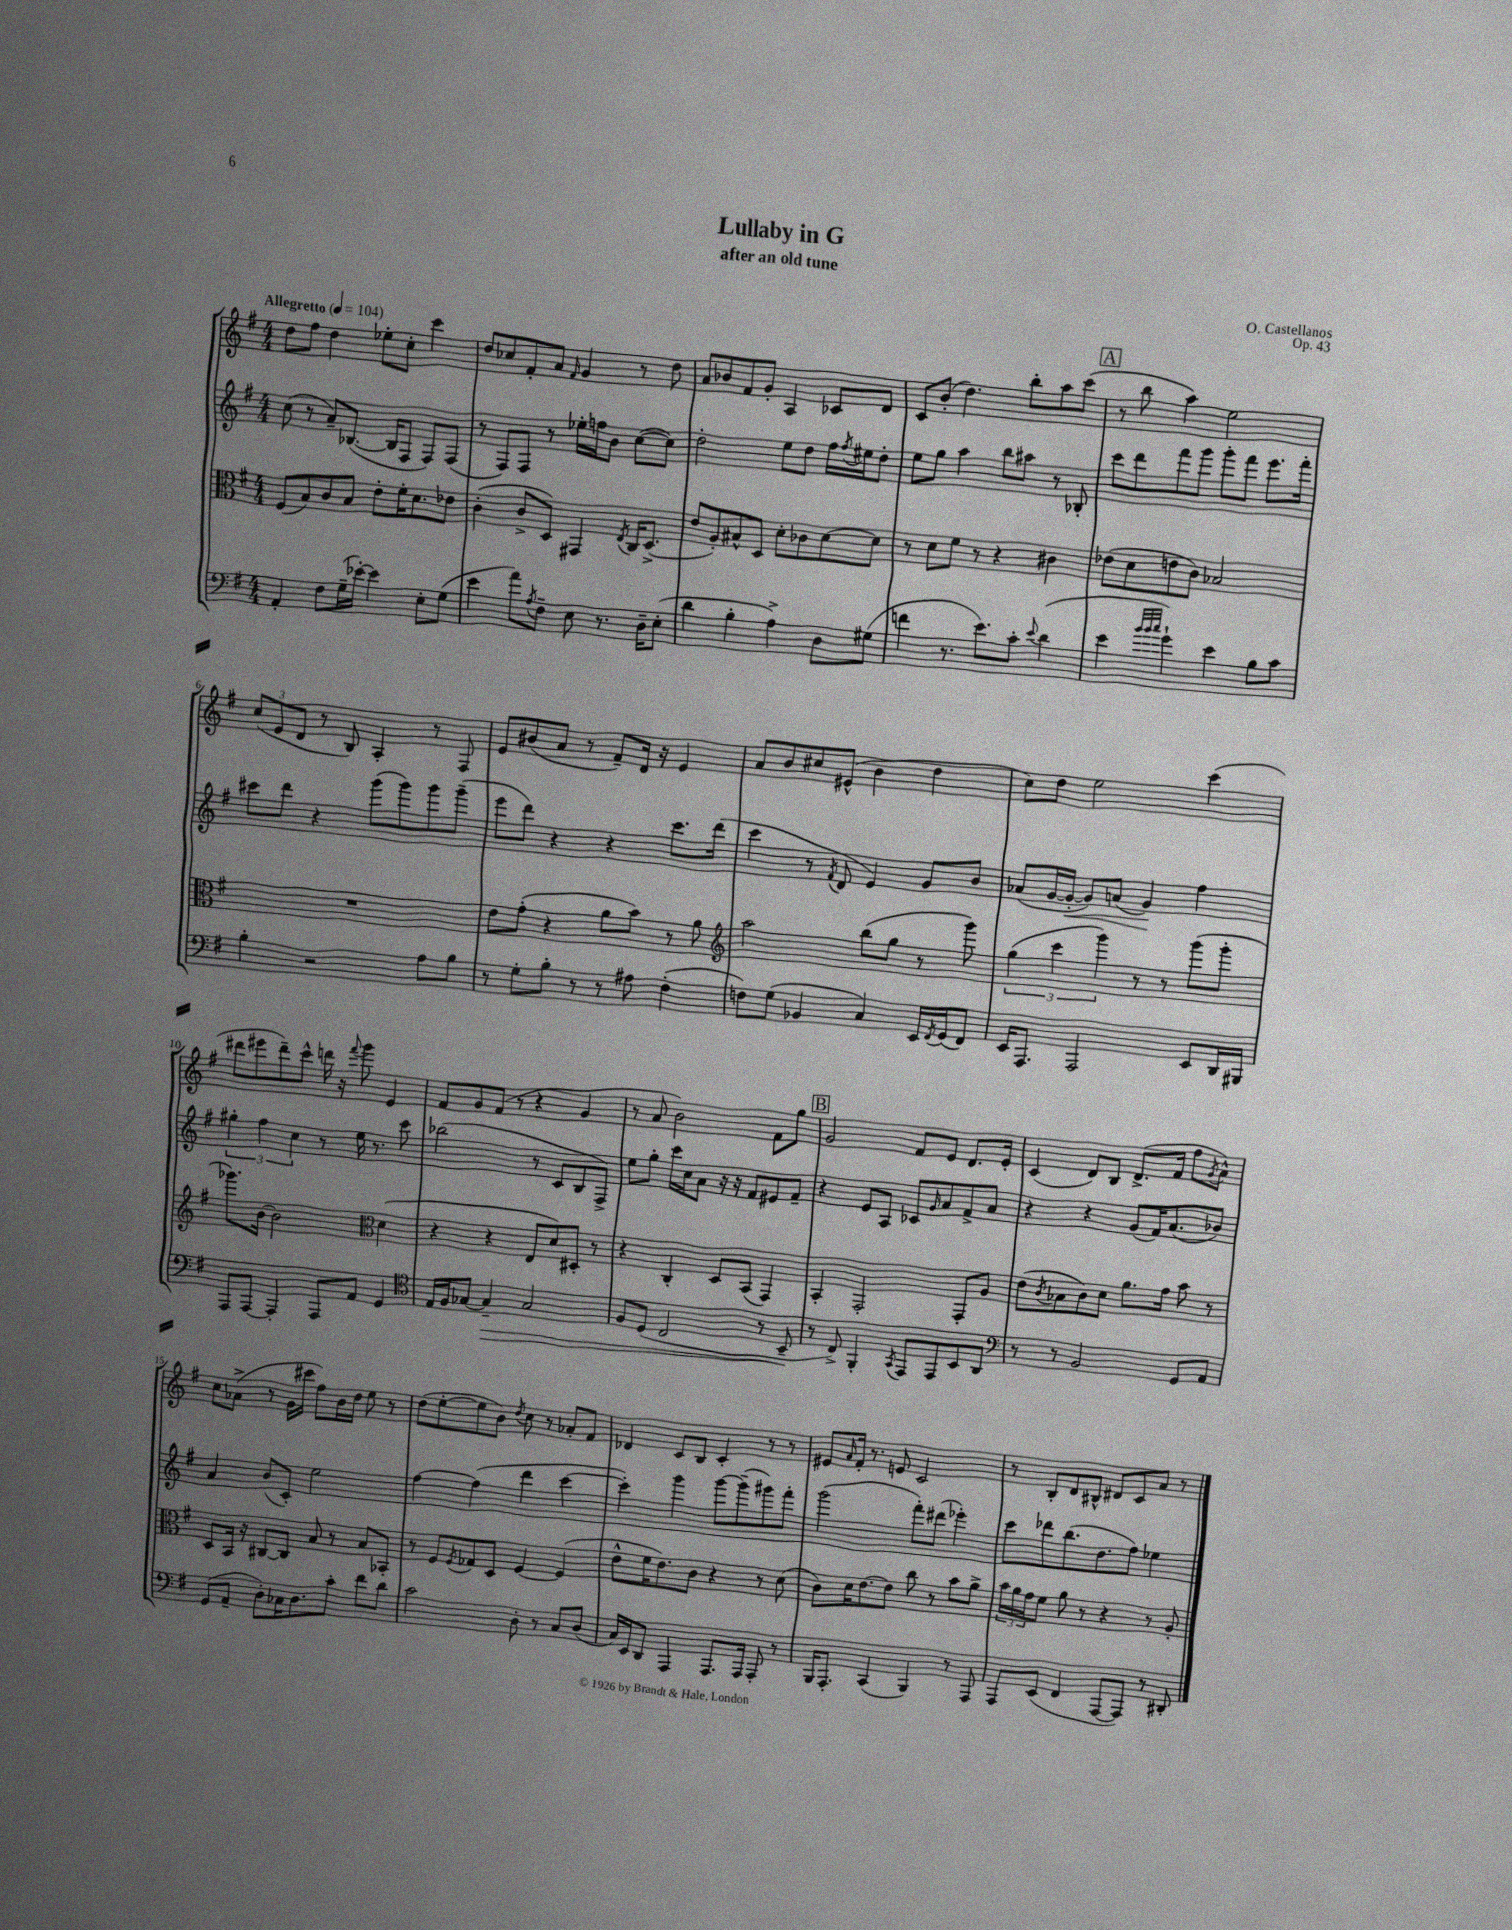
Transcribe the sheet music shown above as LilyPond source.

\header { title = "Lullaby in G" composer = "O. Castellanos" subtitle = "after an old tune" opus = "Op. 43" }
<<
\new StaffGroup <<
\new Staff = "s0" {
    \clef treble \key g \major \numericTimeSignature \time 4/4 \tempo "Allegretto" 4 = 104
    d''8 fis''8 d''4 ees''8-. c''8-. c'''4 |
    d''8 ces''8 fis'8-. a'8 \grace { fis'16 } g'4 r8 d''8 |
    a'8 bes'8 fis'8 g'8-. a4 ces'8 d'8 |
    c'8 b'8-.( d''4.) b''8-. a''8 c'''8( |
    \mark \markup { \box "A" } r8 b''8 a''4) e''2 |
    \tuplet 3/2 { c''8( e'8 d'8 } r8 b8) a4-. r8 fis8 |
    e'8 bis'8( a'8 r8 fis'8--) d'16 r16 e'4 |
    a'8 b'8 cis''8 eis'8-^( b'4 d''4 |
    c''8) d''8 e''2 c'''4( |
    dis'''8 eis'''8 dis'''8--) c'''8-^ d'''16 r16 \appoggiatura { fis'''8 } g'''8 e'4 |
    fis'8 g'8 fis'8( r8 r4 g'4 |
    r8 a'8 b'2) fis'8 g''8 |
    \mark \markup { \box "B" } g'2 fis'8 e'8 d'8. e'16-. |
    c'4( d'8) b8 d'8.->( fis'16 fis''8 \acciaccatura { g'8 } a'8-^) |
    c''8 aes'8->( r8 g'16 cis'''16 fis''8) b'16 d''16 e''8 r8 |
    d''8( e''8~-. e''8 b'8) \acciaccatura { d''8 } c''8 r8 aes'8-. fis'8 |
    des'4 c'8 b8 c'4-. r8 r8 |
    eis'8 \grace { a'16 } fis'16-. r8. e'8 c'2 |
    r8 b8-. d'8 bis8-^ dis'8 c'8 a'8 r8 \bar "|." |
}
\new Staff = "s1" {
    \clef treble \key g \major \numericTimeSignature \time 4/4
    c''8( r8 a'8--) bes8.~( bes16 fis8 fis8) fis8( |
    r8 fis8) fis8 r8 ees''16-. f''16 b'8 c''8~( c''8) |
    d''2-. e''8 d''8 fis''16 \acciaccatura { fis''8 } eis''16 d''8-. |
    e''8 g''8 a''4 b''8 ais''8 r8 bes8-. |
    \mark \markup { \box "A" } c'''8 d'''8 fis'''8 g'''8 g'''8-. fis'''8 e'''8. fis'''16-. |
    cis'''8 d'''8 r4 g'''8( g'''8) g'''8 g'''8--( |
    e'''8 d'''8) r4 r4 c'''8. d'''16( |
    c'''4 r8 \acciaccatura { fis'8 } d'8 e'4) g'8 b'8 |
    aes'8( g'16~ g'16~-.\< g'8) a'8( g'4\!) fis''4 |
    \tuplet 3/2 { gis''4-. fis''4 c''4 } r8 e''16 r8. c'''8 |
    bes''2( r8 c'8 b8 fis8->) |
    e''8 g''8-. c'''16 c''16 a'8 r16 r16 fis'8 eis'8 fis'8-- |
    \mark \markup { \box "B" } r4 e'8 a8 ces'8 \grace { g'16 } a'8 fis'8-> a'8 |
    r4 r4 g'8( fis'16) a'8.( bes'8) |
    a'4 b'8( c'8-.) e''2 |
    fis''4~ fis''4( d'''4 c'''4~ |
    c'''4-.) g'''4 g'''8~ g'''8--( gis'''8) fis'''8-. |
    g'''2( fis'''8-.) dis'''8( ees'''4-.) |
    c'''8 des'''8 b''8.( d''8. fis''8) ees''4 \bar "|." |
}
\new Staff = "s2" {
    \clef alto \key g \major \numericTimeSignature \time 4/4
    fis8( b8) c'8 b8 e'8-. fis'16-. d'8. ees'8 |
    c'4-.( c'8-> d8) gis,4 \acciaccatura { e8 } c16 d8.->( |
    e'8 a8-.) bis8-^ d8 d'8-. ces'8 d'8~ d'8 |
    r8 d'8 fis'8 r8 r4 cis'4 |
    \mark \markup { \box "A" } ees'8( d'8 e'8 c'8) bes2 |
    R1 |
    e'8 g'8-.( r4 a'8 b'8) r8 a'8 |
    \clef treble a''2 b''8( g''8 r8 g'''8) |
    \tuplet 3/2 { g''4( c'''4 g'''4) } r8 r8 g'''8( g'''8-. |
    ges'''8.) b'16~ b'2 \clef alto d'4( |
    r4 r4 e8 d'8) dis8-. r8 |
    r4 c4-. d8 b,8( g,4) |
    \mark \markup { \box "B" } b,4-. g,2-. g,8-. a8 |
    e'8( \acciaccatura { c'8 } bes8 c'8) d'8 a'8. g'16 b'8 r8 |
    d8 b,16 r16 cis8~ cis8 b8 r8 b8 bes,8-. |
    r8 fis8 \acciaccatura { fis8 } ges8 d8 fis4~ fis4( |
    e'8-^ fis'16 e'8.) c'8 r4 r8 d'8( |
    c'8) d'16 e'8.~ e'8 c''8 r8 b'8 a'8-> |
    \tuplet 3/2 { b'16 a'16 g'16 } fis'8 a'8 r8 r4 r8 a8-. \bar "|." |
}
\new Staff = "s3" {
    \clef bass \key g \major \numericTimeSignature \time 4/4
    a,4-. fis8 g16--( ees'16~-.) ees'4 e8-. g8( |
    e'4 a'8) \acciaccatura { a8 } fis8-- e8 r8. d16-- e8-.( |
    d'4 b4-. a4->) d8 gis8( |
    f'4 r8. e'8.) c'8-. \appoggiatura { e'8 } d'4( |
    \mark \markup { \box "A" } e'4 \grace { b'32 b'32 c''32 } g'4-!) e'4 b8 c'8 |
    b4-. r2 a8 b8 |
    r8 g8-. b8-. r8 r8 ais8 fis4-.( |
    f8) g8( bes,4 c4) e,16 \acciaccatura { fis,8 } g,16( fis,8) |
    e,16 a,,8. a,,2 e,8 d,16 bis,,16 |
    a,,8 a,,8~ a,,4-. a,,8 a,8 g,4 |
    \clef tenor e16 fis16 ges8~ ges4--\> ges2 |
    fis8 d8( c2 r8 b,8--\! |
    \mark \markup { \box "B" } r8 c8->) fis,4-. \acciaccatura { g,8 } e,8 e,8 b,8 a,8 |
    \clef bass r8 r8 b,2 g,8 a,8 |
    g,8( a,8-- d8-.) ces16 d8. c'8-. fis'8 d'8 |
    c'2 d8-. r8 c8 d8( |
    c16) e,16 d,8 a,,4 a,,8. a,,16 a,,8-. r8 |
    b,,16 a,,8.-. c,4( b,,4) r8 a,,8 |
    a,,8 e,8( fis,4 a,,8~ a,,8) r8 dis,8-. \bar "|." |
}
>>
>>
